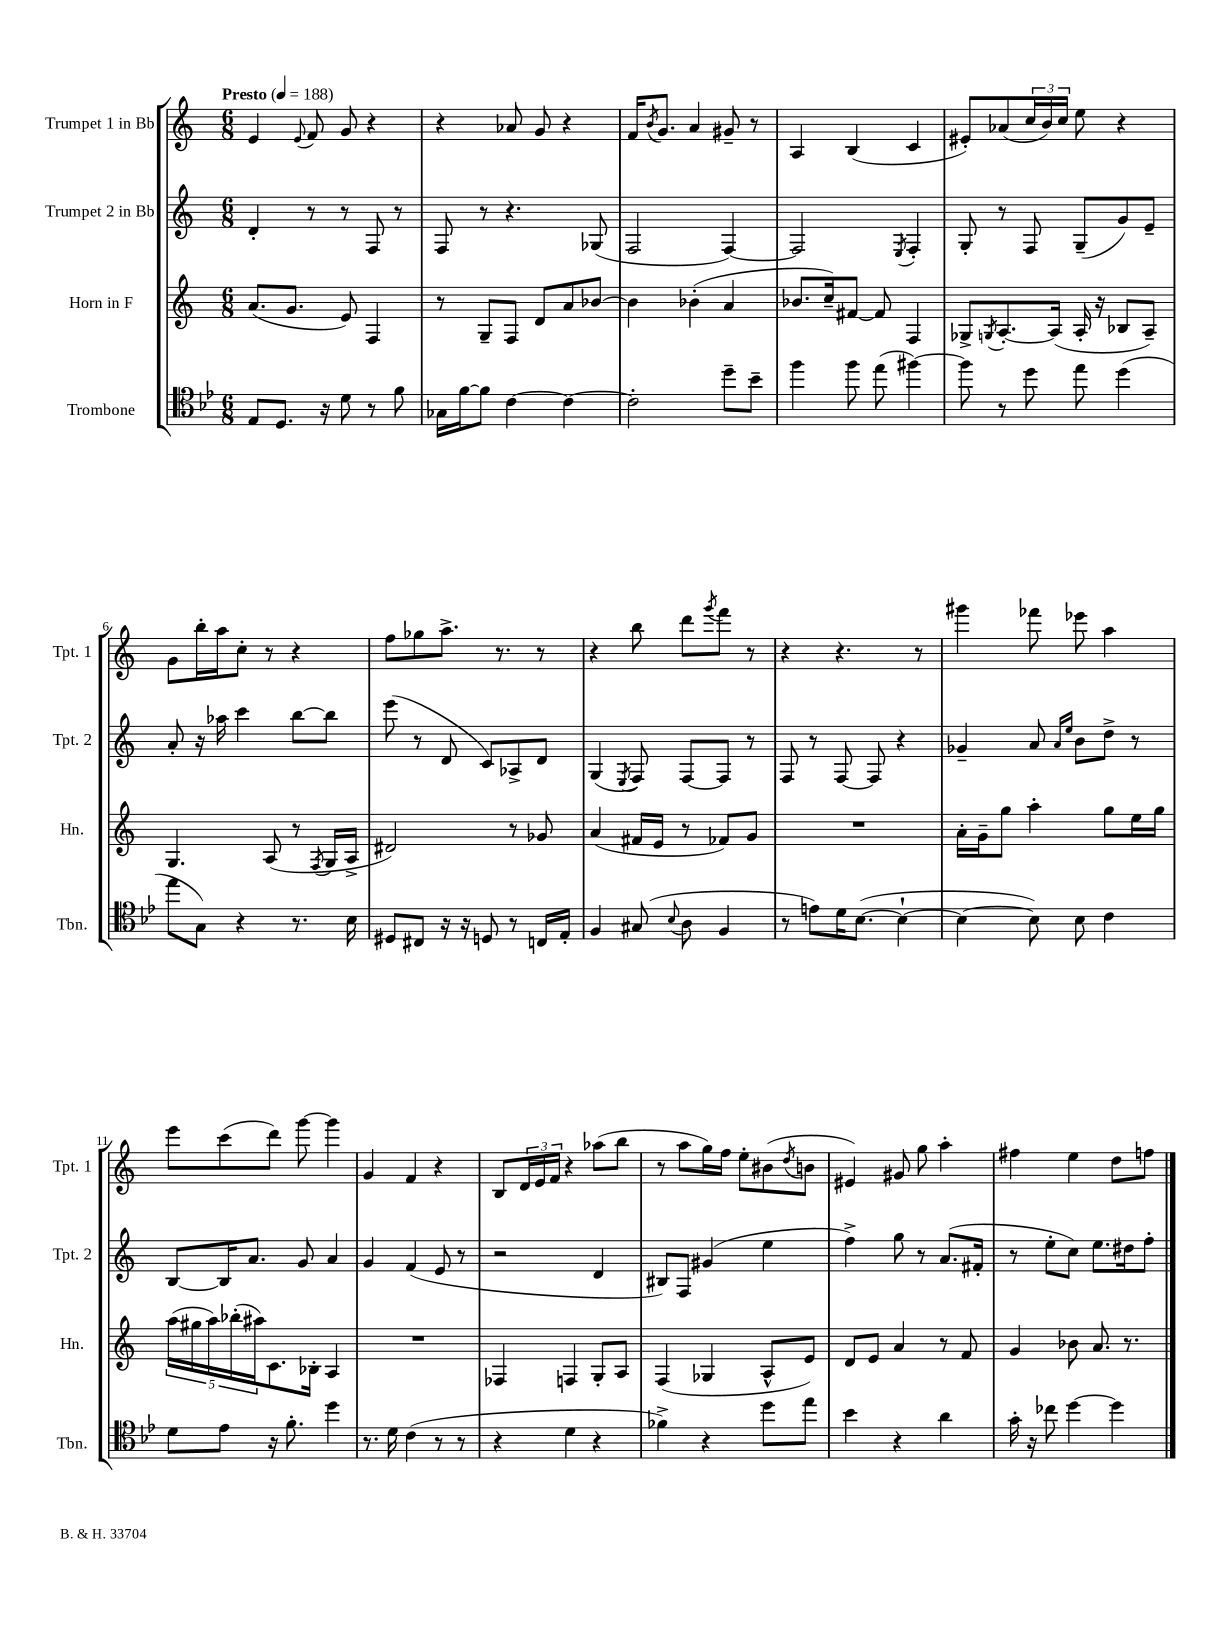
<<
\new StaffGroup <<
\new Staff = "s0" \with { instrumentName = "Trumpet 1 in Bb" shortInstrumentName = "Tpt. 1" } {
    \clef treble \key c \major \numericTimeSignature \time 6/8 \tempo "Presto" 4 = 188
    e'4 \appoggiatura { e'8 } f'8 g'8 r4 |
    r4 aes'8 g'8 r4 |
    f'16 \acciaccatura { b'8 } g'8. a'4 gis'8-- r8 |
    a4 b4( c'4 |
    eis'8-.) aes'8( \tuplet 3/2 { c''16 b'16) c''16 } e''8 r4 |
    g'8 b''16-. a''16 c''8-. r8 r4 |
    f''8 ges''8 a''8.-> r8. r8 |
    r4 b''8 d'''8 \acciaccatura { g'''8 } f'''8 r8 |
    r4 r4. r8 |
    gis'''4 fes'''8 ees'''8 a''4 |
    e'''8 c'''8( d'''8) g'''8~ g'''4 |
    g'4 f'4 r4 |
    b8 \tuplet 3/2 { d'16 e'16 f'16 } r4 aes''8( b''8 |
    r8 a''8 g''16) f''16 e''8-. bis'8( \acciaccatura { d''8 } b'8 |
    eis'4) gis'8 g''8 a''4-. |
    fis''4 e''4 d''8 f''8 \bar "|." |
}
\new Staff = "s1" \with { instrumentName = "Trumpet 2 in Bb" shortInstrumentName = "Tpt. 2" } {
    \clef treble \key c \major \numericTimeSignature \time 6/8
    d'4-. r8 r8 f8 r8 |
    f8 r8 r4. ges8( |
    f2 f4~) |
    f2 \acciaccatura { e8 } f4-. |
    g8-. r8 f8 g8--( g'8) e'8-- |
    a'8-. r16 aes''16 c'''4 b''8~ b''8 |
    e'''8( r8 d'8 c'8) aes8-> d'8 |
    g4( \acciaccatura { e8 } f8) f8~ f8 r8 |
    f8 r8 f8~ f8 r4 |
    ges'4-- a'8 \grace { a'16 e''16 } b'8 d''8-> r8 |
    b8~ b16 a'8. g'8 a'4 |
    g'4 f'4( e'8 r8 |
    r2 d'4 |
    bis8) f8 gis'4( e''4 |
    f''4->) g''8 r8 a'8.( fis'16-. |
    r8 e''8-. c''8) e''8. dis''16 f''8-. \bar "|." |
}
\new Staff = "s2" \with { instrumentName = "Horn in F" shortInstrumentName = "Hn." } {
    \clef treble \key c \major \numericTimeSignature \time 6/8
    a'8.( g'8. e'8) f4 |
    r8 g8-- f8 d'8 a'8 bes'8~ |
    bes'4 bes'4-.( a'4 |
    bes'8. c''16--) fis'8~ fis'8 f4 |
    ges8-> \acciaccatura { g8 } a8.~-. a16( a16-. r16 bes8 a8--) |
    g4. a8( r8 \acciaccatura { f8 } g16 a16-> |
    dis'2) r8 ges'8 |
    a'4( fis'16 e'16 r8 fes'8) g'8 |
    R2. |
    a'16-. g'16-- g''8 a''4-. g''8 e''16 g''16 |
    \tuplet 5/4 { a''16( gis''16 a''16) bes''16-.( ais''16) } c'8. bes16-. a4 |
    R2. |
    fes4 f4 g8-. a8 |
    f4( ges4 a8-^ e'8) |
    d'8 e'8 a'4 r8 f'8 |
    g'4 bes'8 a'8. r8. \bar "|." |
}
\new Staff = "s3" \with { instrumentName = "Trombone" shortInstrumentName = "Tbn." } {
    \clef tenor \key bes \major \numericTimeSignature \time 6/8
    ees8 d8. r16 d'8 r8 f'8 |
    ges16 f'16~ f'8 c'4~ c'4~ |
    c'2-. d''8-- bes'8-- |
    f''4 f''8 ees''8( fis''4~) |
    fis''8 r8 d''8 ees''8 d''4( |
    ees''8 g8) r4 r8. bes16 |
    dis8 cis8 r16 r16 d8 r8 c16 ees16-. |
    f4 gis8( \appoggiatura { bes8 } a8 f4 |
    r8 e'8) d'16 bes8.~( bes4~-! |
    bes4~ bes8) bes8 c'4 |
    d'8 ees'8 r16 f'8.-. d''4 |
    r8. d'16 c'4( r8 r8 |
    r4 d'4 r4 |
    fes'4->) r4 d''8 ees''8 |
    bes'4 r4 a'4 |
    g'16-. r16 ces''8 d''4~ d''4 \bar "|." |
}
>>
>>
